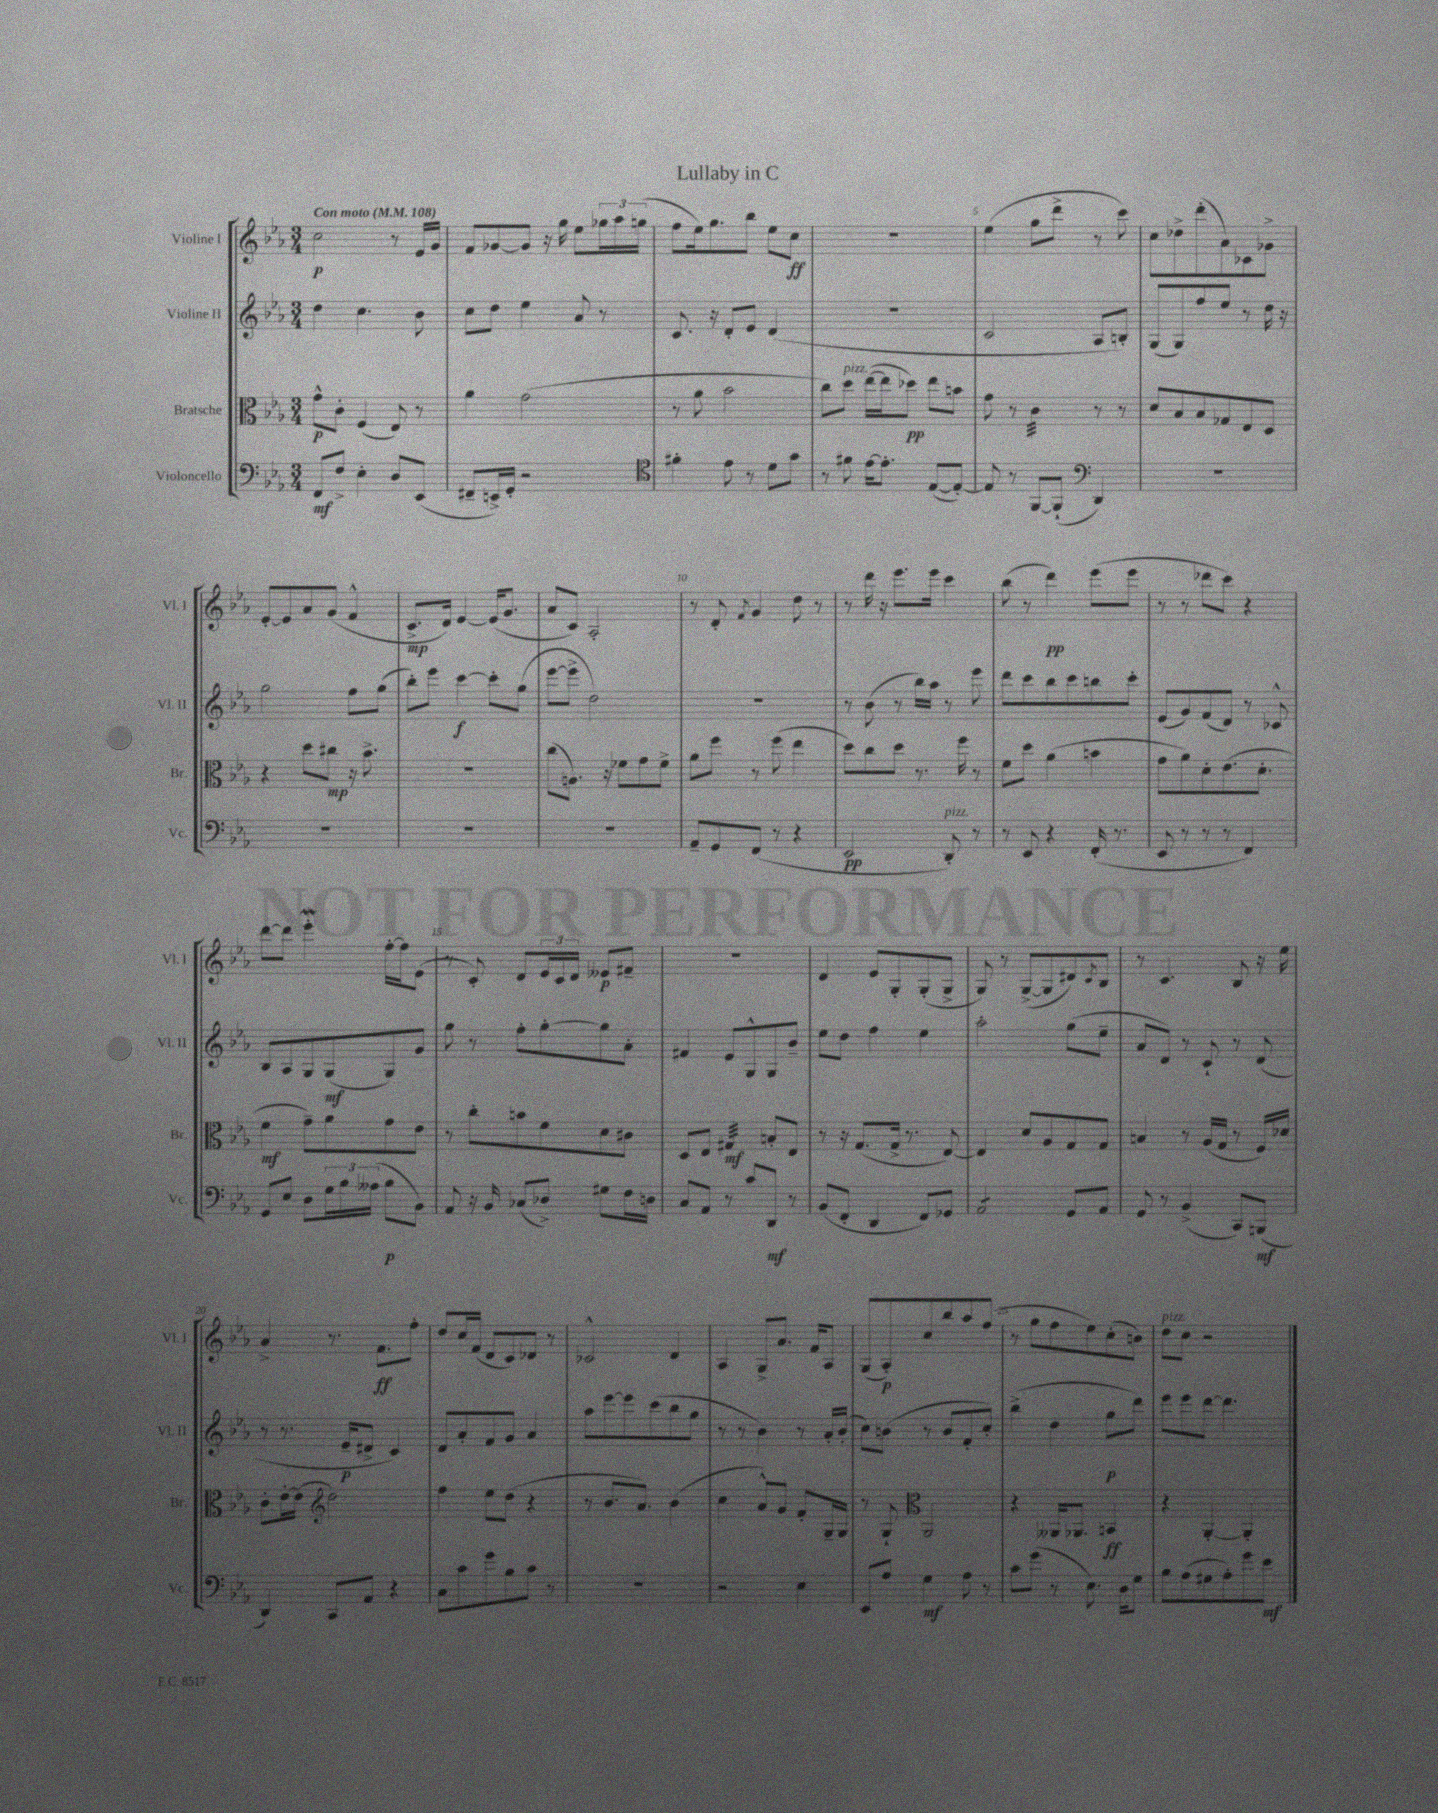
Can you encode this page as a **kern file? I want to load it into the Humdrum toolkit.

**kern	**kern	**kern	**kern
*staff4	*staff3	*staff2	*staff1
*clefF4	*clefC3	*clefG2	*clefG2
*k[b-e-a-]	*k[b-e-a-]	*k[b-e-a-]	*k[b-e-a-]
*M3/4	*M3/4	*M3/4	*M3/4
*MM108	*MM108	*MM108	*MM108
8FF	8g^^	4dd	2cc
8F^	8c'	.	.
4E-'	(4F	4.cc	.
8D	8E-)	.	8r
(8EE-	8r	8b-	16e-
.	.	.	16g
=	=	=	=
8FF#~	4a-	8cc	8f
16EE^)	.	8dd	[8g-
16GG'	.	.	.
2r	(2g	4ee-	8g-]
.	.	.	16r
.	.	.	16gg
.	.	8a-	8ee-
.	.	8r	24gg-
.	.	.	24aa-
.	.	.	(24gg
=	=	=	=
*clefC4	*	*	*
4f#'	8r	8.c	8ff
.	8a-	.	16ee-)
.	.	16r	8.gg
8e-	2b-	8d'	.
8r	.	8e-	8bb-
8d	.	(4d	8ee-
8g	.	.	8cc
=	=	=	=
8r	8cc)	2.r	2.r
8f#	8dd	.	.
[16e-	([16ee-	.	.
8.e-']	16ee-]	.	.
.	8dd-)	.	.
([8E-	8ee-	.	.
8E-'_)	8b	.	.
=	=	=	=
8E-]	8g	2c	(4ee-
8r	8r	.	.
[8FF	4c	.	8gg
(8FF`]	.	.	8ddd^
*clefF4	*	*	*
4DD)	8r	8A-	8r
.	8r	8B')	8ccc)
=	=	=	=
2.r	8d	(8G	8cc
.	8B-	8G)	8dd-^
.	8B-	8ff	(8ddd'
.	8G-	8ee-	8a-)
.	8E-	8r	8c-
.	8D	16dd	8g-^
.	.	16r	.
=	=	=	=
2.r	4r	2gg	[8e-'
.	.	.	8e-]
.	8dd	.	8a-
.	8cc#	.	(8g
.	16r	8ff	4f^^
.	8.b-^	.	.
.	.	(8gg	.
=	=	=	=
2.r	2.r	8bb-')	8.c^
.	.	8eee-	.
.	.	.	16d)
.	.	[4ccc	[4e-
.	.	8ccc']	(16e-]
.	.	.	8.g
.	.	(8gg	.
=	=	=	=
2.r	(8cc	[8eee-	8a-
.	8.A)	8eee-^]	8c)
.	.	2dd)	2A-'
.	16r	.	.
.	8f-	.	.
.	8g	.	.
.	8f-^	.	.
=	=	=	=
8AA-~	8a-	2.r	8r
8GG	8ff	.	8d'
.	.	.	8qf
(8FF	8r	.	4g
8r	(8ff	.	.
4r	4ee-	.	8dd
.	.	.	8r
=	=	=	=
2EE-	8dd)	8r	8r
.	8cc	(8b-	16ddd
.	.	.	16r
.	8dd	8r	8.eee-
.	8.r	16bb-)	.
.	.	16aa-	16eee-
8DD')	.	8r	4ccc
.	16ff	.	.
8r	8r	8eee-	.
=	=	=	=
8r	8f	8ddd	(8bb-
8EE-	8dd	8ccc	8r
4r	(4a-	8bb-	4ddd)
.	.	8ccc	.
(16FF'	4b	8bb	(8eee-
8.r	.	.	.
.	.	8ccc'	8eee-
=	=	=	=
8EE-	8g	(8e-	8r
8r	8a-)	8g)	8r
8r	8d'	(8f	8ddd-
8r	(8.e-	8d)	8ccc)
4FF)	.	8r	4r
.	8.d'	.	.
.	.	8c-^^	.
=	=	=	=
8GG	4f	8B-	[8ddd
8E-	.	8A-	8ddd]
8D	8g~)	8G	4eee-'
24G	8a-	(8G	.
24B-	.	.	.
(24A--	.	.	.
8B-	8g	8G)	[16ff'
.	.	.	16ff]
8BB-)	8e-	8g	(8e-
=	=	=	=
8AA-	8r	8gg	8r
16r	8cc'	8r	8c')
16BB-	.	.	.
(8C-	8b	8ff'	8d
8D-^)	8f	[8gg'	24e-
.	.	.	24c
.	.	.	24d
8G#	8d	8gg]	8e--
16F	8c#	8a-'	8f#~
16D	.	.	.
=	=	=	=
8C	8D	4f#	2.r
8AA-	8E-	.	.
8r	4G#	8e-	.
8c	.	8G^^	.
8DD	8B'	8G	.
8r	8E-	8b-~	.
=	=	=	=
(8BB-	8r	8ee-	4d
8FF'	16r	8dd	.
.	(8.G	.	.
4DD	.	4ff	8e-
.	16G^	.	8G'
.	8.r	.	.
8FF)	.	4ee-	(8G'
8GG-	[8E-)	.	8G^
=	=	=	=
2AA-	4E-]	2aa-'	8G)
.	.	.	8r
.	8d	.	([8G^
.	8A-	.	8G]
8GG	8G	(8gg	8d#)
.	.	.	8qc
8AA-	8G	8ee-~	8B-
=	=	=	=
8GG	4B	8a-	8r
8r	.	8d)	4.c
(4BB-^	8r	8r	.
.	(16A-	8c`	.
.	16G	.	.
8CC)	8r	8r	8B-
(8BBB	16F)	(8d	16r
.	16d-	.	16ee-
=	=	=	=
4DD)	8c'	8r	4a-^
.	[16e-'	8.r	.
.	(16e-]	.	.
*	*clefG2	*	*
8CC	2dd)	.	8.r
.	.	16e-~	.
8AA-	.	8d#^	.
.	.	.	8.f
4r	.	4c)	.
.	.	.	8ff'
=	=	=	=
8C	4ff	8d	8dd
8c	.	8a-'	16cc
.	.	.	(16f
8g	8ee-	8f	8d
8B-	(8dd	8g	8c)
8c	4r	4a-	8d-
8r	.	.	8r
=	=	=	=
2.r	8r	8aa-	2c-^^
.	8.b-	[8eee-	.
.	.	8eee-]	.
.	8.a-)	.	.
.	.	(8ccc	.
.	(4b-	8bb-	4d
.	.	8gg	.
=	=	=	=
2r	4cc	8r	4A-
.	.	8r	.
.	8a-^^)	4b-)	8G^
.	8g	.	8.a-
4E-	8f'	8r	.
.	.	.	16f
.	16G~	16a-'	8A-
.	16G	(16b-'	.
=	=	=	=
8EE-	8r	8cc)	(8G
8A-	8G`	(8b	8A-')
*	*clefC3	*	*
4G	2AA-	8r	8cc
.	.	8b	8bb-
8A-	.	8f'	8aa-
8r	.	8cc')	(8ff
=	=	=	=
8c	4r	(4bb-^	8r
(8g	.	.	8gg
8r	16AA--	4dd	8ff
.	8.AA-	.	.
8.E-)	.	.	8ee-)
.	4BB	8gg	(8cc'
16D	.	.	.
8G	.	8ddd)	8b)
=	=	=	=
8B-	4r	8eee-	8dd
(8A-	.	8eee-	8cc
8G#	[4AA-'	[8ddd	2r
8A-')	.	4.ddd]	.
8g	4AA-']	.	.
8e-	.	.	.
==	==	==	==
*-	*-	*-	*-
